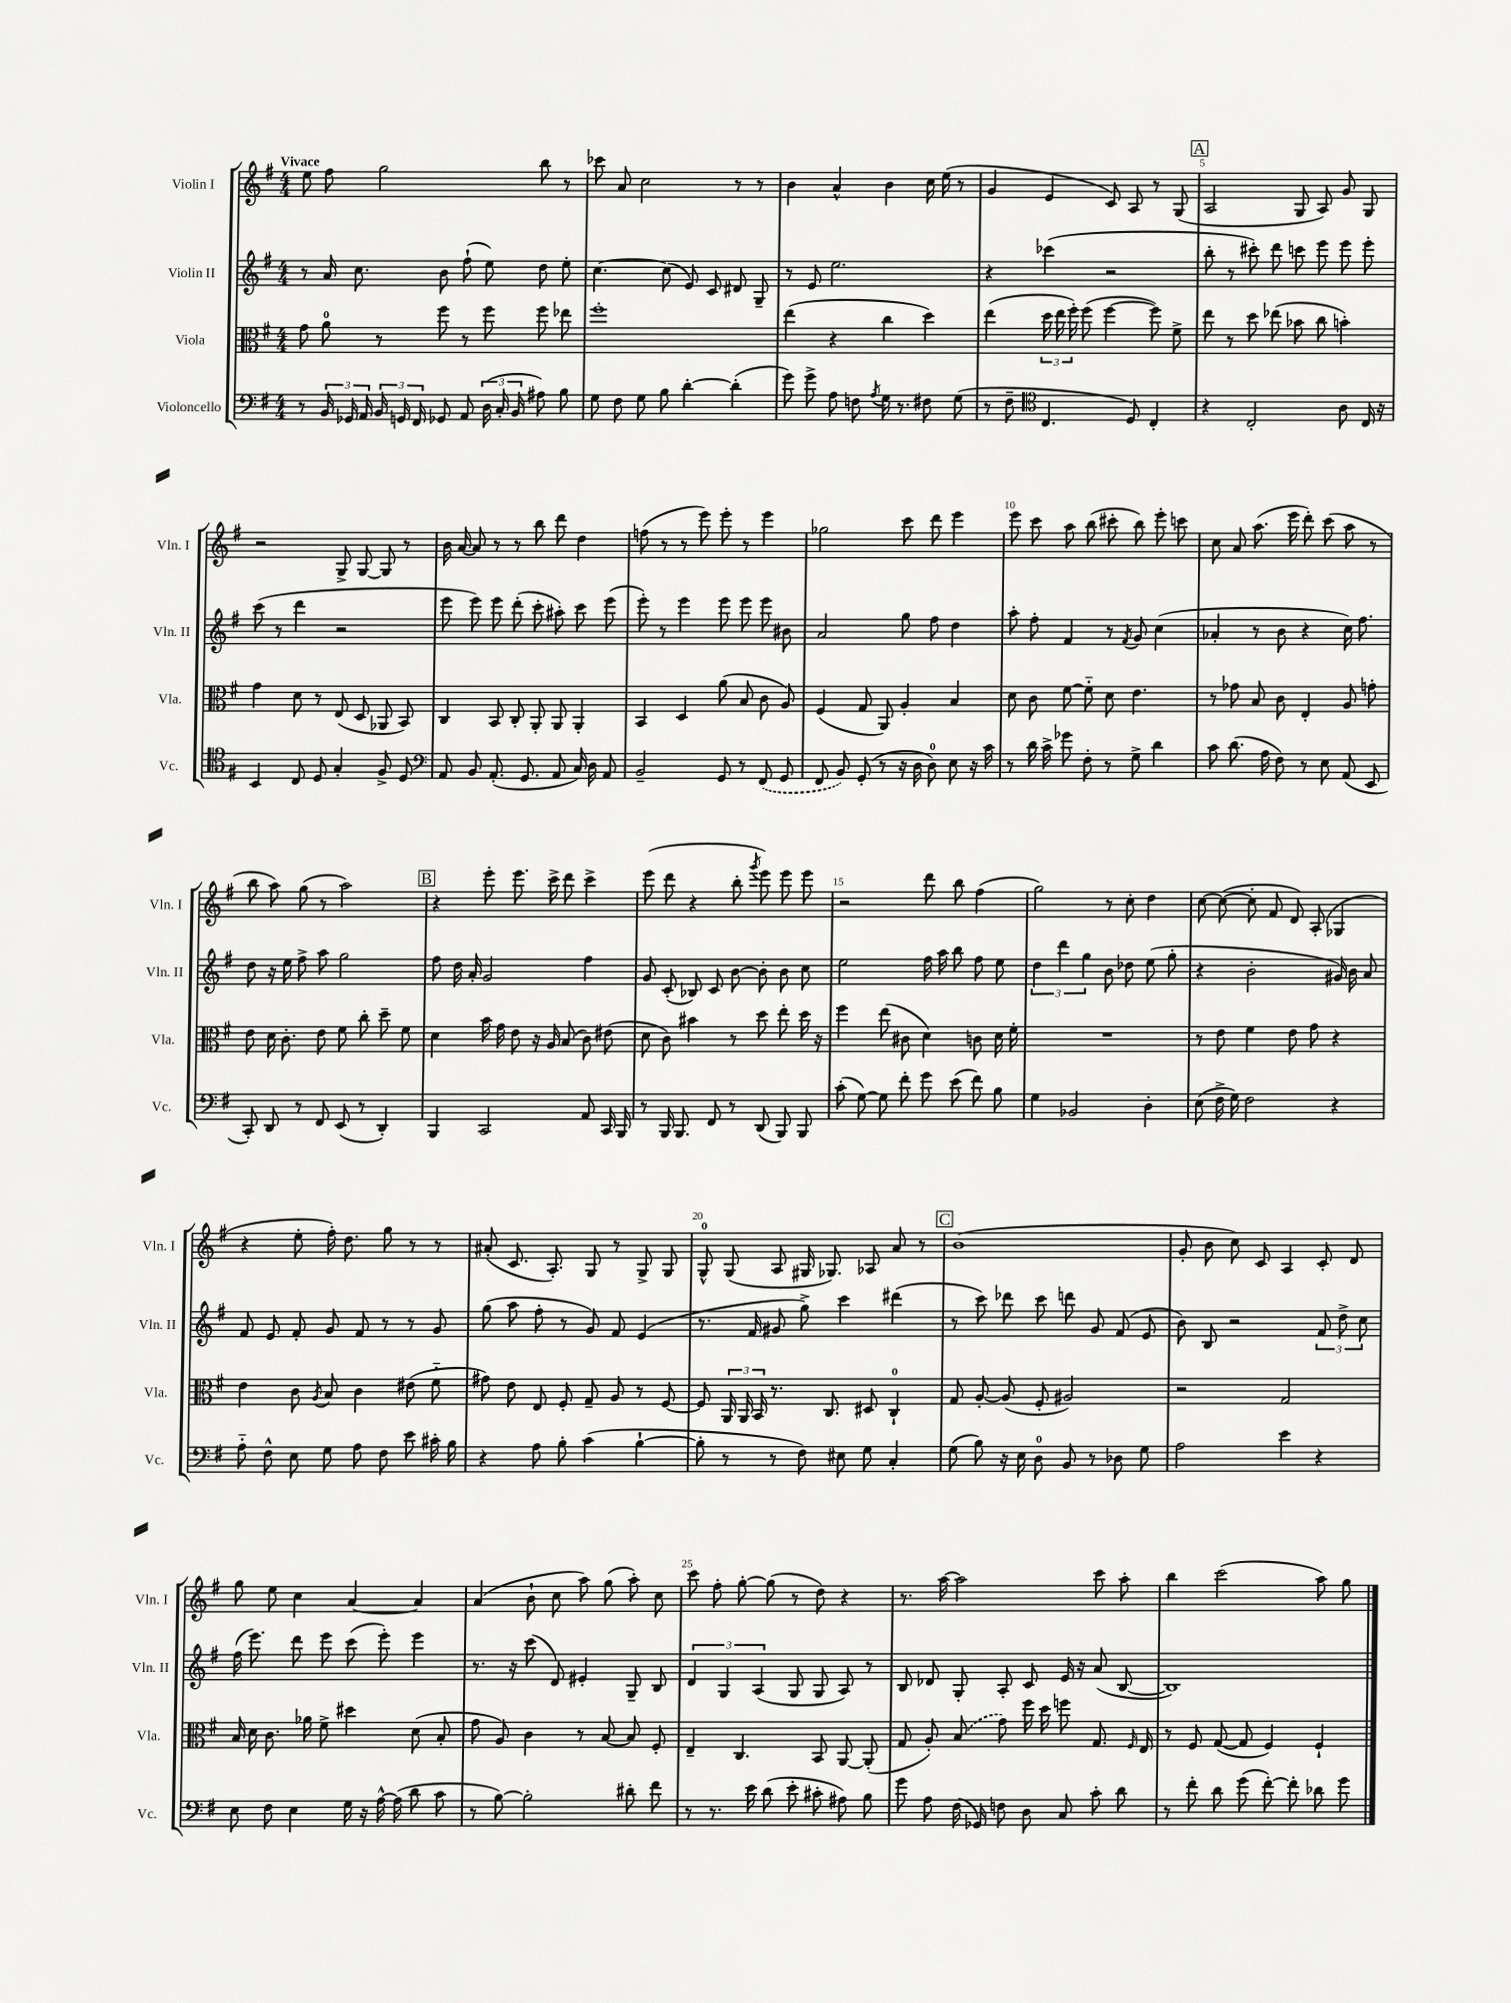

**kern	**kern	**kern	**kern
*part4	*part3	*part2	*part1
*staff4	*staff3	*staff2	*staff1
*I"Violoncello	*I"Viola	*I"Violin II	*I"Violin I
*I'Vc.	*I'Vla.	*I'Vln. II	*I'Vln. I
*clefF4	*clefC3	*clefG2	*clefG2
*k[f#]	*k[f#]	*k[f#]	*k[f#]
*M4/4	*M4/4	*M4/4	*M4/4
=1	=1	=1	=1
!	!	!	!LO:TX:a:B:t=Vivace
8r	8g\	8r	8ee\
24BB/	8a\	16a/	8ff#\
24GG-X/	.	.	.
.	.	8.cc\	.
24AA/	.	.	.
24BB/	8r	.	2gg\
24GGn/	.	.	.
24FF#/	.	.	.
8GG-X/	8ff#\	8b\	.
8AA/	8r	(8ff#`\	.
(24D\	8ff#\	8ee\)	.
24C'/	.	.	.
24BB/	.	.	.
8A#X\)	8ff#\	8dd\	8bb\
8B\	8ee-X\	8ee'\	8r
=2	=2	=2	=2
8G\	1ff#'	[4.cc\	8ccc-X\
8F#\	.	.	8a/
8G\	.	.	2cc\
8B\	.	(8cc\]	.
[4d'\	.	8e/)	.
.	.	8c/	.
(4d'\]	.	8d#X/	8r
.	.	8G~/	8r
=3	=3	=3	=3
8g\)	(4ee\	8r	4b\
8g^\	.	8e/	.
8A\	4r	2.ee\	4a^^/
8Fn\	.	.	.
8qA/	.	.	.
16G\	4cc\	.	4b\
8.r	.	.	.
8F#X\	4dd\)	.	16cc\
.	.	.	(16ee\
(8G\	.	.	8r
=4	=4	=4	=4
8r	(4ee\	4r	4g/
8F#~\	.	.	.
*clefC4	*	*	*
4.C/	24dd\	(4ccc-X\	4e/
.	24ee\	.	.
.	24ff#'\)	.	.
.	(8ff#\	.	.
.	[4ff#\	2r	8c/)
8D/)	.	.	8A/
4C'/	8ff#\])	.	8r
.	8f#^\	.	(8G/
!!LO:REH:place=s1:t=A
=5	=5	=5	=5
4r	8ee\	8bb'\	2A/
.	8r	8r	.
2C'/	8dd\	8ccc#X'\)	.
.	(8ee-X\	8ddd\	.
.	8b-X\	8cccn\	8G/
.	8cc\	8eee\	8A/)
8A\	4bn'\)	8eee\	8g/
16C/	.	8eee'\	8G/
16r	.	.	.
!!LO:LB:g=z
=6	=6	=6	=6
4BB/	4g\	(8ccc\	2r
.	.	8r	.
8C/	8d\	4ddd\	.
8D/	8r	.	.
4G'/	(8E/	2r	8G^/
.	8D/	.	[8G/
8F#^/	8AA-X/	.	8G/]
8D/	8BB/)	.	8r
=7	=7	=7	=7
*clefF4	*	*	*
8AA/	4C/	8eee\	16b\
.	.	.	[16a/
8BB/	.	8eee\)	8a/]
(8.AA'/	8BB/	8eee\	8r
.	8C'/	(8ddd'\	8r
8.GG/	.	.	.
.	8AA'/	8ccc'\	8bb\
8AA/	8AA/	8aa#X'\)	8ddd\
16C/)	4AA'/	8ccc\	4dd\
16D\	.	.	.
8AA/	.	(8eee\	.
=8	=8	=8	=8
2BB~/	4BB/	8eee'\)	(8ffn\
.	.	8r	8r
.	4D/	4eee\	8r
.	.	.	8eee\)
8GG/	(8a\	8eee\	8eee'\
8r	8B/	8eee\	8r
(8FF#/	8c\	8eee\	4eee\
8GG/	8A/)	8b#X\	.
=9	=9	=9	=9
8FF#/	(4F#/	2a/	2gg-X\
8BB/)	.	.	.
(8GG'/	8G/	.	.
8r	8AA/)	.	.
16r	4A'/	8gg\	8ccc\
16D\	.	.	.
8D\)	.	8ff#\	8ddd\
8E\	4B/	4dd\	4eee\
16r	.	.	.
16c\	.	.	.
=10	=10	=10	=10
8r	8d\	8aa'\	8eee\
16d\	8c\	8ff#'\	8ccc\
16c^\	.	.	.
8g-X\	[8f#\	4f#/	8aa\
8F#'\	8f#\]	.	(8bb\
8r	8d\	8r	8ccc#X'\
.	.	8qf#/	.
8G^\	4.e\	8g/	8bb\)
4d\	.	(4cc\	8eee'\
.	.	.	8cccn\
=11	=11	=11	=11
8c\	8r	4a-X'/	8cc\
(8.d\	8g-X\	.	8a/
.	8B/	8r	(8.aa\
16A\	.	.	.
8F#\)	8c\	8b\	.
.	.	.	16eee\
8r	4E'/	4r	8ddd'\)
8E\	.	.	(8ccc\
(8AA/	8A/	16cc\)	8aa\
.	.	8.ff#\	.
8EE/	8gn'\	.	8r
!!LO:LB:g=z
=12	=12	=12	=12
8CC'/)	8e\	8dd\	8bb\
8DD/	16d\	16r	8aa\)
.	8.c'\	16ee\	.
8r	.	8ff#^\	(8gg\
8FF#/	8e\	8aa\	8r
(8EE/	8f#\	2gg\	2aa\)
8r	8cc'\	.	.
4DD'/)	8dd~\	.	.
.	8f#\	.	.
!!LO:REH:place=s1:t=B
=13	=13	=13	=13
4BBB/	4d\	8ff#\	4r
.	.	16dd\	.
.	.	16a'/	.
2CC/	16b\	2g/	8eee'\
.	16g\	.	.
.	8e\	.	8.eee\
.	16r	.	.
.	16A/	.	16ccc^\
.	(8B/	.	8ddd\
8AA/	8c\)	4ff#\	4ccc^\
16CC/	(8e#X\	.	.
16BBB/	.	.	.
=14	=14	=14	=14
8r	8d\	8g/	(8eee\
16BBB/	8c\)	(8c'/	8ddd\
8.BBB/	.	.	.
.	4b#X\	8B-X/)	4r
8FF#/	.	8c/	.
8r	8r	[8b\	8bb'\
.	.	.	8qggg/
(8DD/	8dd\	8b'\]	8eee\)
8BBB/)	8ee'\	8b\	8eee\
8BBB/	16dd\	8cc\	8eee\
.	16r	.	.
=15	=15	=15	=15
(8c'\	4ff#\	2ee\	2r
[8G\)	.	.	.
8G\]	(8ee\	.	.
8f#'\	8c#X\	.	.
8g\	4d\)	16ff#\	8ddd\
.	.	16aa\	.
(8e\	.	8bb\	8bb\
8f#\)	8cn\	8ff#\	(4ff#\
8B\	16d\	8ee\	.
.	16f#'\	.	.
=16	=16	=16	=16
4G\	1r	6dd\	2gg\)
.	.	6ddd\	.
2BB-X/	.	.	.
.	.	6gg\	.
.	.	8b\	8r
.	.	8dd-X\	8cc'\
4D'\	.	(8ee\	4dd\
.	.	8gg'\	.
=17	=17	=17	=17
(8E\	8r	4r	[8cc\
16F#^\	8e\	.	(8cc\_
16G\)	.	.	.
2F#\	4f#\	2b'\	8cc'\]
.	.	.	8f#/
.	8e\	.	8d/)
.	8g\	.	(8A'/
4r	4r	16g#X/)	4G-X/
.	.	16b\	.
.	.	8a/	.
!!LO:LB:g=z
=18	=18	=18	=18
8A\	4e\	8f#/	4r
8F#^^\	.	8e/	.
8E\	8c\	8f#'/	8ee'\
.	8qA/	.	.
8G\	8B/	8g/	16ff#'\)
.	.	.	8.dd\
8A\	4c\	8f#/	.
8F#\	.	8r	8gg\
8e\	(8e#X\	8r	8r
16c#X'\	8f#\	8g/	8r
16B\	.	.	.
=19	=19	=19	=19
4r	8g#X\)	(8gg\	(8a#X'/
.	8e\	8aa\	8.c/
8A\	8E/	8ff#'\	.
.	.	.	8.A'/)
8B'\	8F#'/	8r	.
(4c\	8G~/	8g/)	8G/
.	8A/	8f#/	8r
[4B`\	8r	(4e/	8G^/
.	[8F#/	.	8G/
=20	=20	=20	=20
8B'\]	8F#/]	8.r	8G^^/
8r	24AA/	.	(8G/
.	24AA/	.	.
.	.	16f#/	.
.	24BB/	.	.
8r	8.r	8g#X/	8A/
8F#\)	.	8gg^\)	16G#X/
.	8.C/	.	8.G-X/)
8E#X\	.	4ccc\	.
8G\	8D#X/	.	8A-X/
4C'/	4C`/	(4ddd#X\	8a/
.	.	.	8r
!!LO:REH:place=s1:t=C
=21	=21	=21	=21
(8G\	8G/	8r	(1b
8B\)	[8A'/	8ccc\)	.
16r	(8A/]	8ddd-X\	.
16E\	.	.	.
8D\	8F#'/	8ccc\	.
8BB/	2A#X/)	8dddn\	.
8r	.	8g/	.
8D-X\	.	(8f#/	.
8G\	.	8e/	.
=22	=22	=22	=22
2A\	2r	8b\)	8g'/
.	.	8B/	8b\
.	.	2r	8cc\)
.	.	.	8c/
4e\	2G/	.	4A/
4r	.	12f#/	8c'/
.	.	12dd^\	.
.	.	.	8d/
.	.	12cc\	.
!!LO:LB:g=z
=23	=23	=23	=23
8E\	16B/	(16ff#\	8gg\
.	16d\	8.eee\)	.
8F#\	8.c\	.	8ee\
4E\	.	8ddd\	4cc\
.	16a-X\	.	.
.	8f#^\	8eee\	.
16G\	4dd#X\	(8ccc\	[4a/
16r	.	.	.
[16A^^\	.	8eee'\)	.
(16A\]	.	.	.
8d\	(8d\	4eee\	4a/]
8c\	8B'/	.	.
=24	=24	=24	=24
8r	8g\	8.r	(4a/
[8B\)	8A/)	.	.
.	.	16r	.
2B'\]	4c\	(8ccc\	8b`\
.	.	8d/)	8cc\
.	8r	4e#X'/	8aa\)
.	[8B/	.	(8gg\
8d#X'\	8B/]	8G~/	8aa'\)
8f#\	8F#'/	8B/	8cc\
=25	=25	=25	=25
8r	4E~/	6d/	8ccc\
8.r	.	.	8ff#'\
.	.	6G/	.
.	4.C/	.	[8gg'\
16e\	.	.	.
.	.	(6A/	.
(8d\	.	.	(8gg\]
8e'\	.	8G/	8r
8c#X'\	8BB/	8G/	8dd\)
8A#X\)	[8AA/	8A/)	4r
8B\	(8AA'/]	8r	.
=26	=26	=26	=26
8g\	8G/	8B/	8.r
8A\	8A'/)	8d-X/	.
.	.	.	[16aa\
(16F#\	(8B/	8G'/	2aa\]
16GG-X/)	.	.	.
8Fn\	8g\)	8A'/	.
8D\	16ff#\	8c/	.
.	16dd\	.	.
8C/	8ffn\	16e/	.
.	.	16r	.
8c'\	8.G/	(8a/	8ccc\
8d\	.	[8B/	8aa'\
.	16qqF#/	.	.
.	16E/	.	.
=27	=27	=27	=27
8r	8r	1B])	4bb\
8f#'\	8F#/	.	.
8d\	([8G/	.	(2ccc\
(8g\	8G/]	.	.
[8f#'\)	4F#/)	.	.
8f#'\]	.	.	.
8d-X\	4F#`/	.	8aa\)
8g\	.	.	8gg\
==	==	==	==
*-	*-	*-	*-
